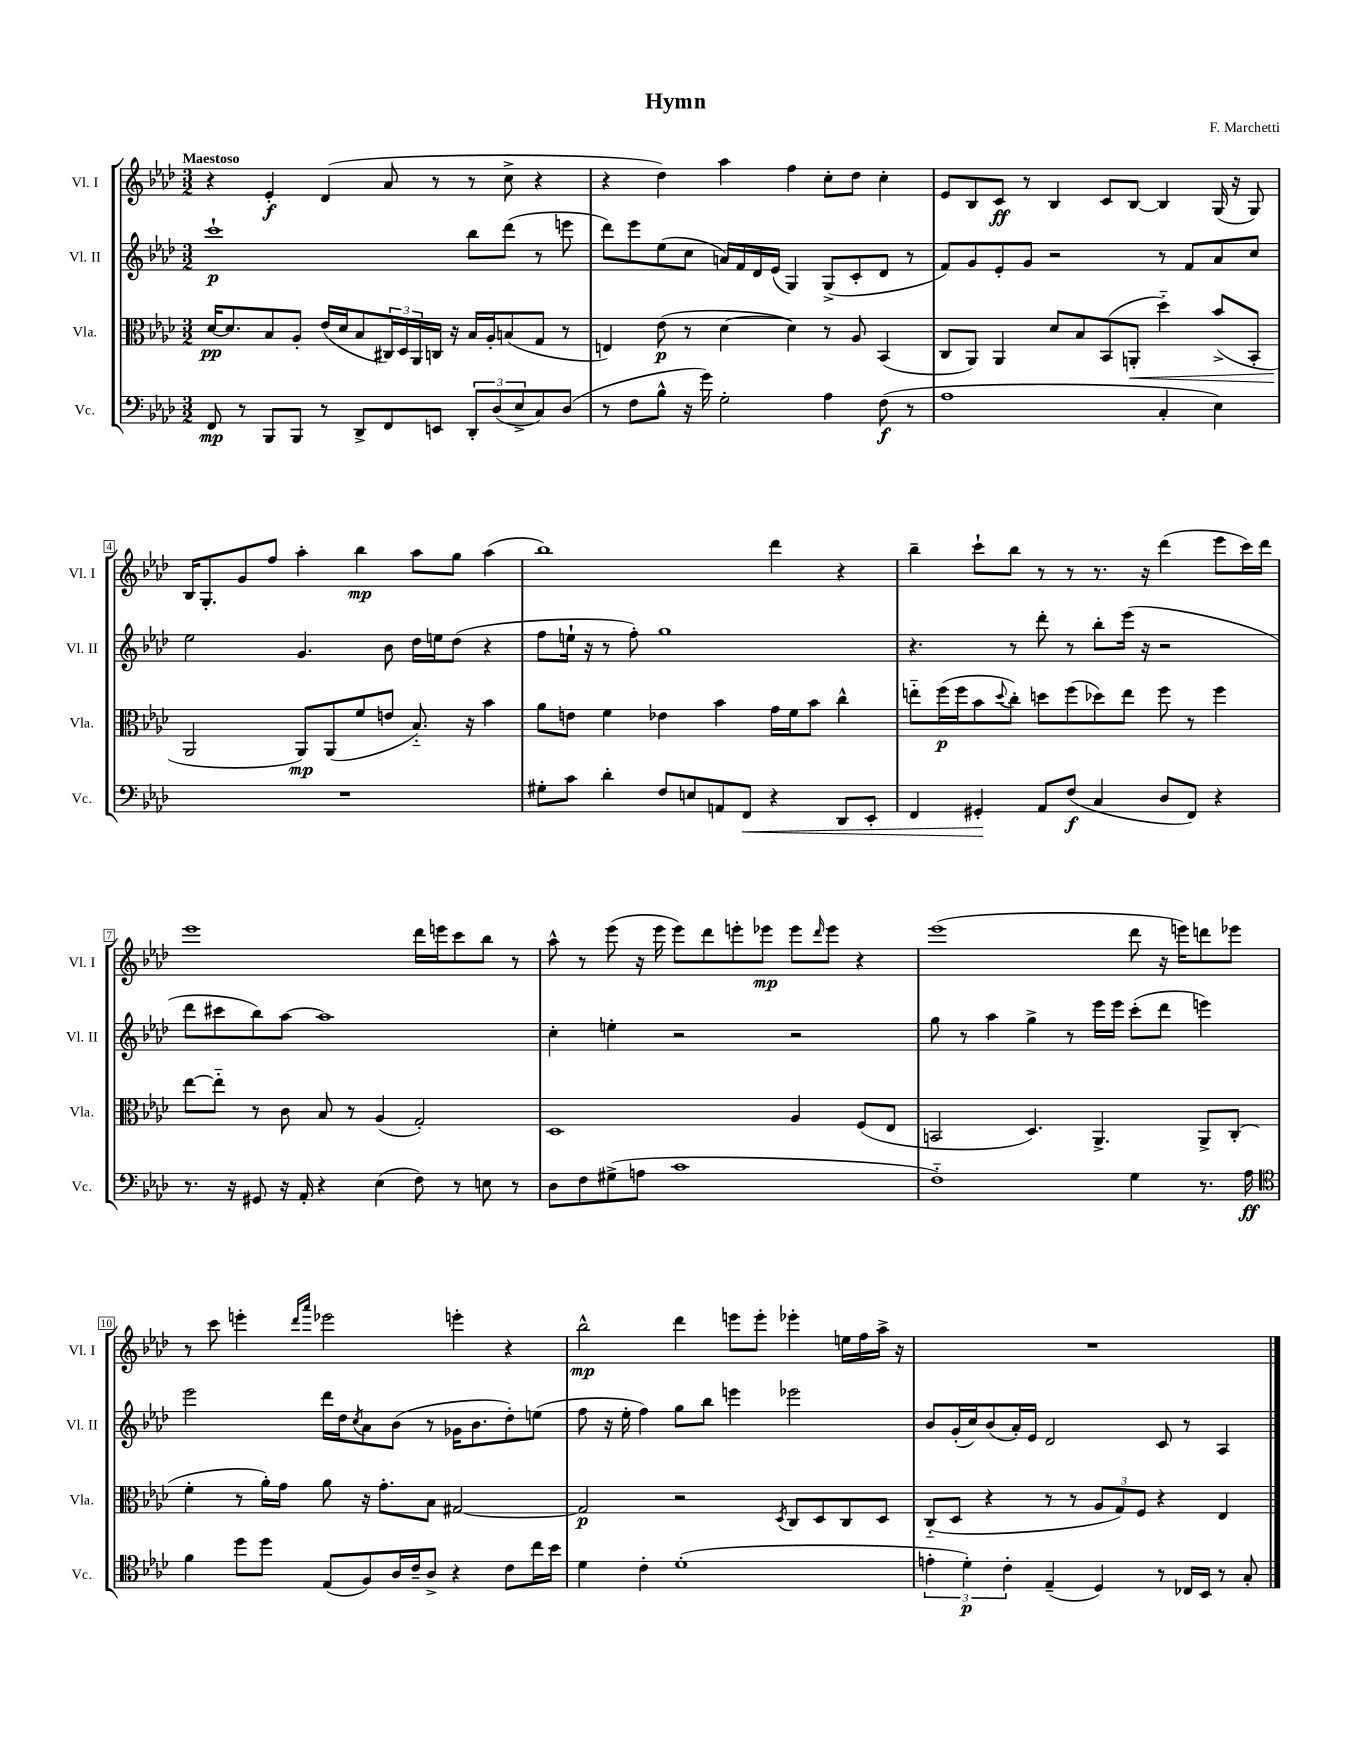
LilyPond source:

\header { title = "Hymn" composer = "F. Marchetti" }
<<
\new StaffGroup <<
\new Staff = "s0" \with { instrumentName = "Vl. I" shortInstrumentName = "Vl. I" } {
    \clef treble \key aes \major \numericTimeSignature \time 3/2 \tempo "Maestoso"
    r4 ees'4-.\f des'4( aes'8 r8 r8 c''8-> r4 |
    r4 des''4) aes''4 f''4 c''8-. des''8 c''4-. |
    ees'8 bes8 c'8\ff r8 bes4 c'8 bes8~ bes4 g16( r16 g8) |
    bes16 g8.-. g'8 f''8 aes''4-. bes''4\mp aes''8 g''8 aes''4( |
    bes''1) des'''4 r4 |
    bes''4-- c'''8-! bes''8 r8 r8 r8. r16 des'''4( ees'''8 c'''16) des'''16 |
    ees'''1 des'''16 e'''16 c'''8 bes''8 r8 |
    aes''8-^ r8 ees'''8( r16 ees'''16 ees'''8) des'''8 e'''8-. ees'''8\mp ees'''8 \grace { des'''16 } ees'''8 r4 |
    ees'''1( des'''8 r16 e'''16) d'''8 ees'''8 |
    r8 c'''8 e'''4-. \grace { des'''16 aes'''16 } ees'''2 e'''4-. r4 |
    bes''2-^\mp des'''4 e'''8 e'''8-. ees'''4-. e''16 f''16 aes''16-> r16 |
    R1. \bar "|." |
}
\new Staff = "s1" \with { instrumentName = "Vl. II" shortInstrumentName = "Vl. II" } {
    \clef treble \key aes \major \numericTimeSignature \time 3/2
    c'''1-!\p bes''8 des'''8( r8 e'''8 |
    des'''8) ees'''8 ees''8( c''8 a'16) f'16 des'16 ees'16( g4) g8->( c'8-. des'8 r8 |
    f'8) g'8 ees'8-. g'8 r2 r8 f'8 aes'8 c''8 |
    ees''2 g'4. bes'8 des''16 e''16 des''8( r4 |
    f''8 e''16-! r16 r8 f''8-.) g''1 |
    r4. r8 des'''8-. r8 bes''8-. ees'''16( r16 r2 |
    des'''8 cis'''8 bes''8) aes''8~ aes''1 |
    c''4-. e''4-. r2 r2 |
    g''8 r8 aes''4 g''4-> r8 ees'''16 ees'''16 c'''8-.( des'''8 e'''4) |
    ees'''2 des'''16 des''16 \acciaccatura { c''8 } aes'8 bes'8( r8 ges'16 bes'8. des''8-.) e''8( |
    f''8 r16 ees''16-. f''4) g''8 bes''8 e'''4 ees'''2 |
    bes'8 g'16-.( c''16) bes'8( aes'16-.) ees'16 des'2 c'8 r8 aes4 \bar "|." |
}
\new Staff = "s2" \with { instrumentName = "Vla." shortInstrumentName = "Vla." } {
    \clef alto \key aes \major \numericTimeSignature \time 3/2
    des'16~\pp des'8. bes8 aes8-. ees'16( des'16 bes8 \tuplet 3/2 { cis16) des16 aes,16 } c16 r16 bes16 aes16-. b8( g8 r8 |
    e4) ees'8\p( r8 des'4~ des'4) r8 aes8 bes,4( |
    c8 aes,8) aes,4 des'8 bes8 bes,8( a,8-.\< des''4-_) bes'8->( bes,8-. |
    aes,2\! aes,8\mp) aes,8( f'8 e'8 bes8.-_) r16 bes'4 |
    aes'8 e'8 f'4 ees'4 bes'4 g'16 f'16 bes'8 c''4-^ |
    e''8-_ f''16\p( f''16 bes'8 \appoggiatura { des''8 } c''8-.) d''8 f''8( des''8) e''8 f''8 r8 f''4 |
    ees''8~ ees''8-_ r8 c'8 bes8 r8 aes4( g2-.) |
    des1 aes4 f8( ees8 |
    b,2 des4.) aes,4.-> aes,8-> c8-.( |
    f'4-. r8 aes'16-.) g'16 aes'8 r16 g'8.-. bes8 gis2~ |
    gis2\p r2 \acciaccatura { des8 } c8 des8 c8 des8 |
    c8-_( des8 r4 r8 r8 \tuplet 3/2 { aes8 g8) f8 } r4 ees4 \bar "|." |
}
\new Staff = "s3" \with { instrumentName = "Vc." shortInstrumentName = "Vc." } {
    \clef bass \key aes \major \numericTimeSignature \time 3/2
    f,8\mp r8 bes,,8 bes,,8 r8 des,8-> f,8 e,8 \tuplet 3/2 { des,8-. des8( ees8-> } c8) des8( |
    r8 f8 bes8-^ r16 g'16) g2-. aes4 f8\f( r8 |
    aes1 c4-. ees4) |
    R1. |
    gis8-. c'8 des'4-. f8 e8 a,8 f,8\< r4 des,8 ees,8-. |
    f,4 gis,4-.\! aes,8 f8\f( c4 des8 f,8) r4 |
    r8. r16 gis,8 r16 aes,16-. r4 ees4( f8) r8 e8 r8 |
    des8 f8 gis8->( a8 c'1 |
    f1-_) g4 r8. aes16\ff |
    \clef tenor f'4 des''8 des''8 ees8( f8) aes16 c'16-- aes8-> r4 c'8 c''16 bes'16 |
    des'4 c'4-. des'1-.( |
    \tuplet 3/2 { e'4-. des'4-.\p) c'4-. } ees4--( des4) r8 ces16 bes,16 r8 g8-. \bar "|." |
}
>>
>>
\layout { \context { \Score \override BarNumber.stencil = #(make-stencil-boxer 0.1 0.3 ly:text-interface::print) } }
